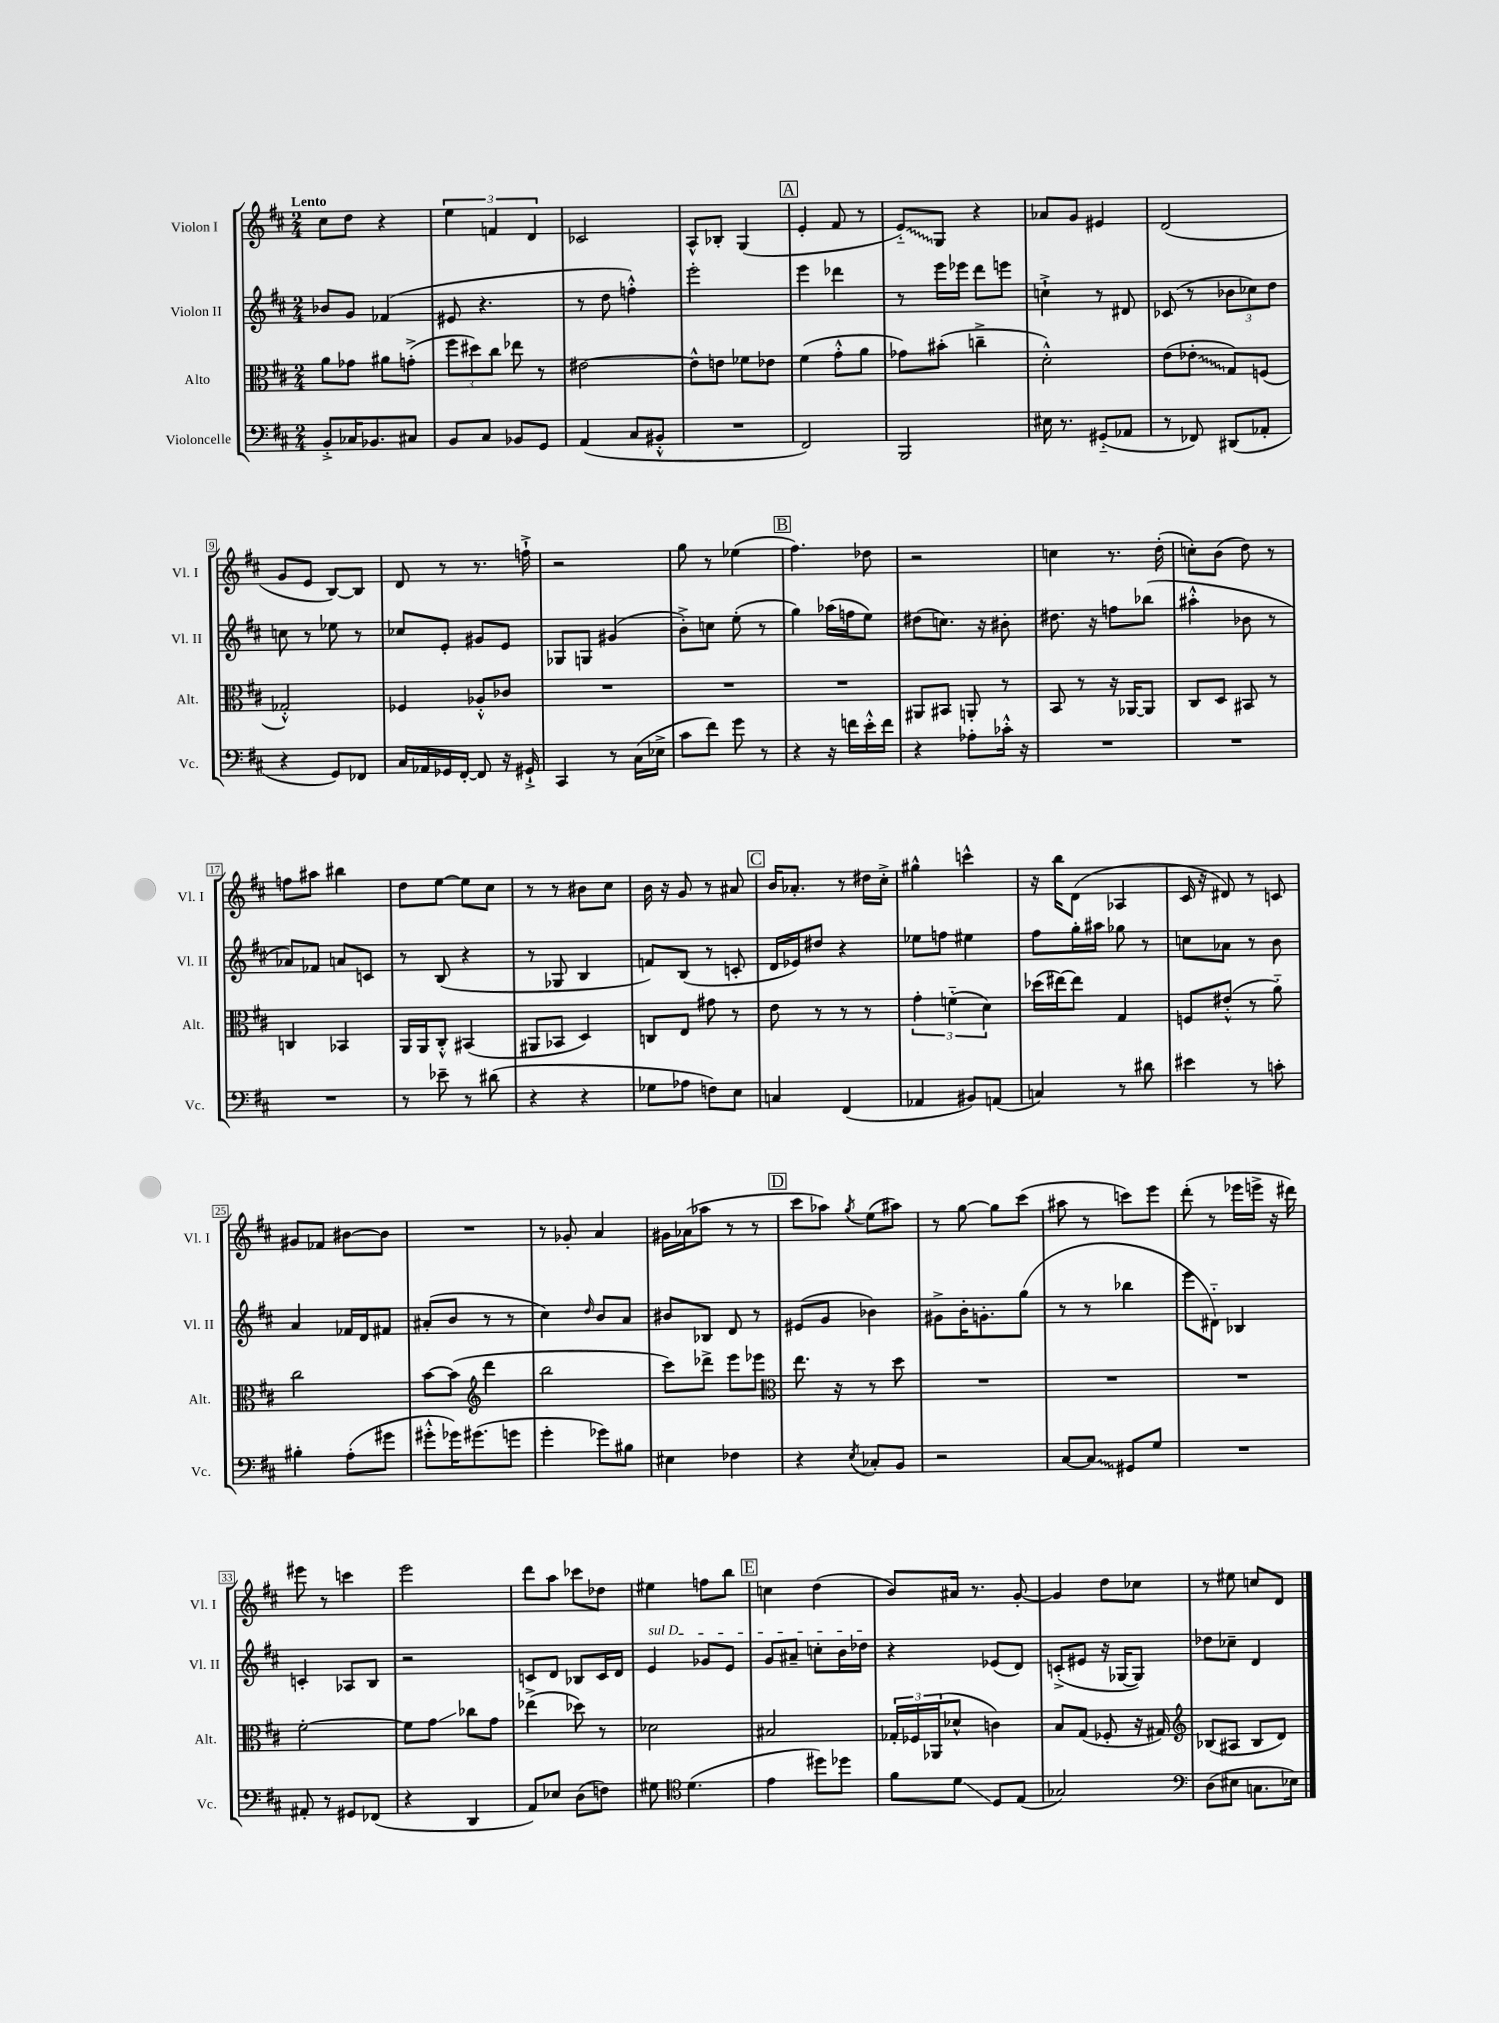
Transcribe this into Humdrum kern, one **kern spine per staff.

**kern	**kern	**kern	**kern
*staff4	*staff3	*staff2	*staff1
*clefF4	*clefC3	*clefG2	*clefG2
*k[f#c#]	*k[f#c#]	*k[f#c#]	*k[f#c#]
*M2/4	*M2/4	*M2/4	*M2/4
8BB'^	8a	8b-	8cc#
16C-	8g-	8g	8dd
8.BB-	.	.	.
.	8a#	(4f-	4r
8C#	(8g'^	.	.
=	=	=	=
8BB	12ff#	8e#	6ee
.	12dd#)	.	.
8C#	.	4.r	.
.	12cc#	.	6f
8BB-	8ee-	.	.
.	.	.	6d
8GG	8r	.	.
=	=	=	=
(4AA	[2e#	8r	2c-
.	.	8dd	.
8C#	.	4ff'^^)	.
8BB#'^^	.	.	.
=	=	=	=
2r	8e#^^]	2eee'	8A^^
.	8e	.	8B-'
.	8f-	.	(4G
.	8e-	.	.
=	=	=	=
2FF#)	(4f#	4eee	4e'
.	8g'^^	4ddd-	8f#
.	8a	.	8r
=	=	=	=
2BBB	8g-)	8r	8e'~)
.	(8b#'	16eee	8G
.	.	16eee-	.
.	4cc~^	8ddd	4r
.	.	8eee	.
=	=	=	=
16E#	2d'^^)	4cc`^	8a-
8.r	.	.	.
.	.	.	8g
(8GG#'~	.	8r	4e#
8AA-	.	8d#	.
=	=	=	=
8r	(8e	(8c-	(2d
8FF-)	8e-'	8r	.
(8DD#	8G)	12b-	.
.	.	12cc-)	.
8AA-'	(8F	.	.
.	.	12dd	.
=	=	=	=
4r	2G-'^^)	8cc	8g
.	.	8r	8e
8GG)	.	8ee-	[8B)
8FF-	.	8r	8B]
=	=	=	=
16C#	4F-	8cc-	8d
16AA-	.	.	.
16GG-	.	8e'	8r
[16FF#'	.	.	.
8FF#]	8A-'^^	8g#	8.r
16r	8c-	8e	.
16GG#`^	.	.	16ff`^
=	=	=	=
4CC#	2r	8G-	2r
.	.	8G	.
8r	.	(4g#	.
(16C#	.	.	.
16E-^	.	.	.
=	=	=	=
8c#	2r	8b'^)	8gg
8f#)	.	8cc	8r
8g	.	(8ee'	(4ee-
8r	.	8r	.
=	=	=	=
4r	2r	4gg)	4.ff#)
16r	.	(16aa-	.
16f	.	16ff	.
16e'^^	.	8ee)	8dd-
16f	.	.	.
=	=	=	=
4r	8AA#	(8dd#	2r
.	8BB#	8.cc)	.
8A-'	8AA'	.	.
.	.	16r	.
16c-'^^	8r	8b#'	.
16r	.	.	.
=	=	=	=
2r	8BB	8.dd#	4cc
.	8r	.	.
.	.	16r	.
.	16r	8ff	8.r
.	[16AA-	.	.
.	8AA-]	(8bb-	.
.	.	.	(16dd'
=	=	=	=
2r	8C#	4aa#'^^	8cc')
.	8D	.	(8b
.	8BB#	8b-	8dd)
.	8r	8r	8r
=	=	=	=
2r	4C	8a-)	8ff
.	.	8f-	8aa#
.	4BB-	8a	4bb#
.	.	8c	.
=	=	=	=
8r	16AA	8r	8dd
.	16AA	.	.
8e-~	8C#'^^	(8B	[8ee
8r	(4BB#	4r	8ee]
(8d#	.	.	8cc#
=	=	=	=
4r	8AA#	8r	8r
.	8BB-	8G-	8r
4r	4D)	4B	8b#
.	.	.	8cc#
=	=	=	=
8G-	8C	8f)	16b
.	.	.	16r
8A-	8E	(8B	8g
8F)	8g#	8r	8r
8E	8r	8c'	8a#
=	=	=	=
4C	8e	16d	16b
.	.	16e-)	8.a-'
.	8r	8dd#	.
(4FF#	8r	4r	8r
.	8r	.	16dd#
.	.	.	16cc#'^
=	=	=	=
4AA-	6g'	8ee-	4gg#^^
.	.	8ff	.
.	(6f'~	.	.
8BB#)	.	4ee#	4ccc^^
.	6d)	.	.
(8AA	.	.	.
=	=	=	=
4C)	(16dd-	8ff#	16r
.	[16ee#)	.	16bb
.	8ee#]	16gg'	(8d
.	.	16aa#	.
8r	4G	8gg-	4A-
8d#	.	8r	.
=	=	=	=
4e#	8F	8cc	16c#
.	.	.	16r
.	(8e#'^^	8a-	8d#)
8r	8r	8r	8r
8c'	8a'~)	8b	8c
=	=	=	=
4B#'	2cc#	4a	8g#
.	.	.	8f-
(8A'	.	16f-	[8b#
.	.	16d	.
8g#	.	8f#	8b#]
=	=	=	=
8g#'^^	[8b	(8a#'	2r
16g-)	(8b]	8b	.
(8.g#	.	.	.
*	*clefG2	*	*
.	4ddd	8r	.
8g	.	8r	.
=	=	=	=
4g'	2bb	4cc#)	8r
.	.	.	8g-'
.	.	16qqdd	.
8g-)	.	8b	4a
8B#	.	8a	.
=	=	=	=
4E#	8ccc#)	8b#	16g#
.	.	.	(16a-
.	8ddd-^	8B-	8aa-
4F-	8eee	8d	8r
.	8eee-	8r	8r
=	=	=	=
*	*clefC3	*	*
4r	8.ee	(8e#	8ccc#
.	.	8g	8aa-)
.	16r	.	.
8qE	.	.	8qgg
8C-'	8r	4b-)	(8ee
8BB	8dd	.	8aa#)
=	=	=	=
2r	2r	8g#^	8r
.	.	16b'	[8gg
.	.	8.g'	.
.	.	.	8gg]
.	.	(8gg	(8ccc#
=	=	=	=
[8C#	2r	8r	8aa#
8C#]	.	8r	8r
8GG#	.	4bb-	8ccc)
8G	.	.	8eee
=	=	=	=
2r	2r	8eee	(8ddd'
.	.	8d#'~)	8r
.	.	4B-	16eee-
.	.	.	16eee^
.	.	.	16r
.	.	.	16ddd#)
=	=	=	=
8AA#'	[2f#'	4c'	8eee#
8r	.	.	8r
8GG#	.	8A-	4ccc
(8FF-	.	8B	.
=	=	=	=
4r	8f#]	2r	2eee
.	8g	.	.
4DD	8cc-	.	.
.	8g	.	.
=	=	=	=
8AA)	(4ee-^	8c	8ddd
8E-	.	8d	8aa
(8D	8dd-)	8B-	8ccc-
8F)	8r	16c	8dd-
.	.	16d	.
=	=	=	=
8G#	2d-	4e	4ee#
*clefC4	*	*	*
(4.d	.	.	.
.	.	8g-	8ff
.	.	8e	8bb
=	=	=	=
4e	2B#	8g	4cc
.	.	8a#~	.
8dd#)	.	8cc'	(4dd
8dd-	.	16b	.
.	.	16dd-	.
=	=	=	=
8f#	24G-'	4r	8b)
.	24F-	.	.
.	(24AA-	.	.
8d	8d-^^	.	16a#
.	.	.	8.r
8D	4c)	(8e-	.
(8E	.	8d)	[8g'
=	=	=	=
2G-)	8B	(8c'^	4g]
.	(8G	8e#	.
.	8F-'	16r	8dd
.	.	[16G-	.
.	16r	8G-])	8cc-
.	16G#)	.	.
=	=	=	=
*clefF4	*clefG2	*	*
(8D	(8B-	8dd-	8r
8E#	8A#	8cc-~	8ee#
8.C	8B-	4d	8cc
.	8d)	.	8d
16E-)	.	.	.
==	==	==	==
*-	*-	*-	*-
